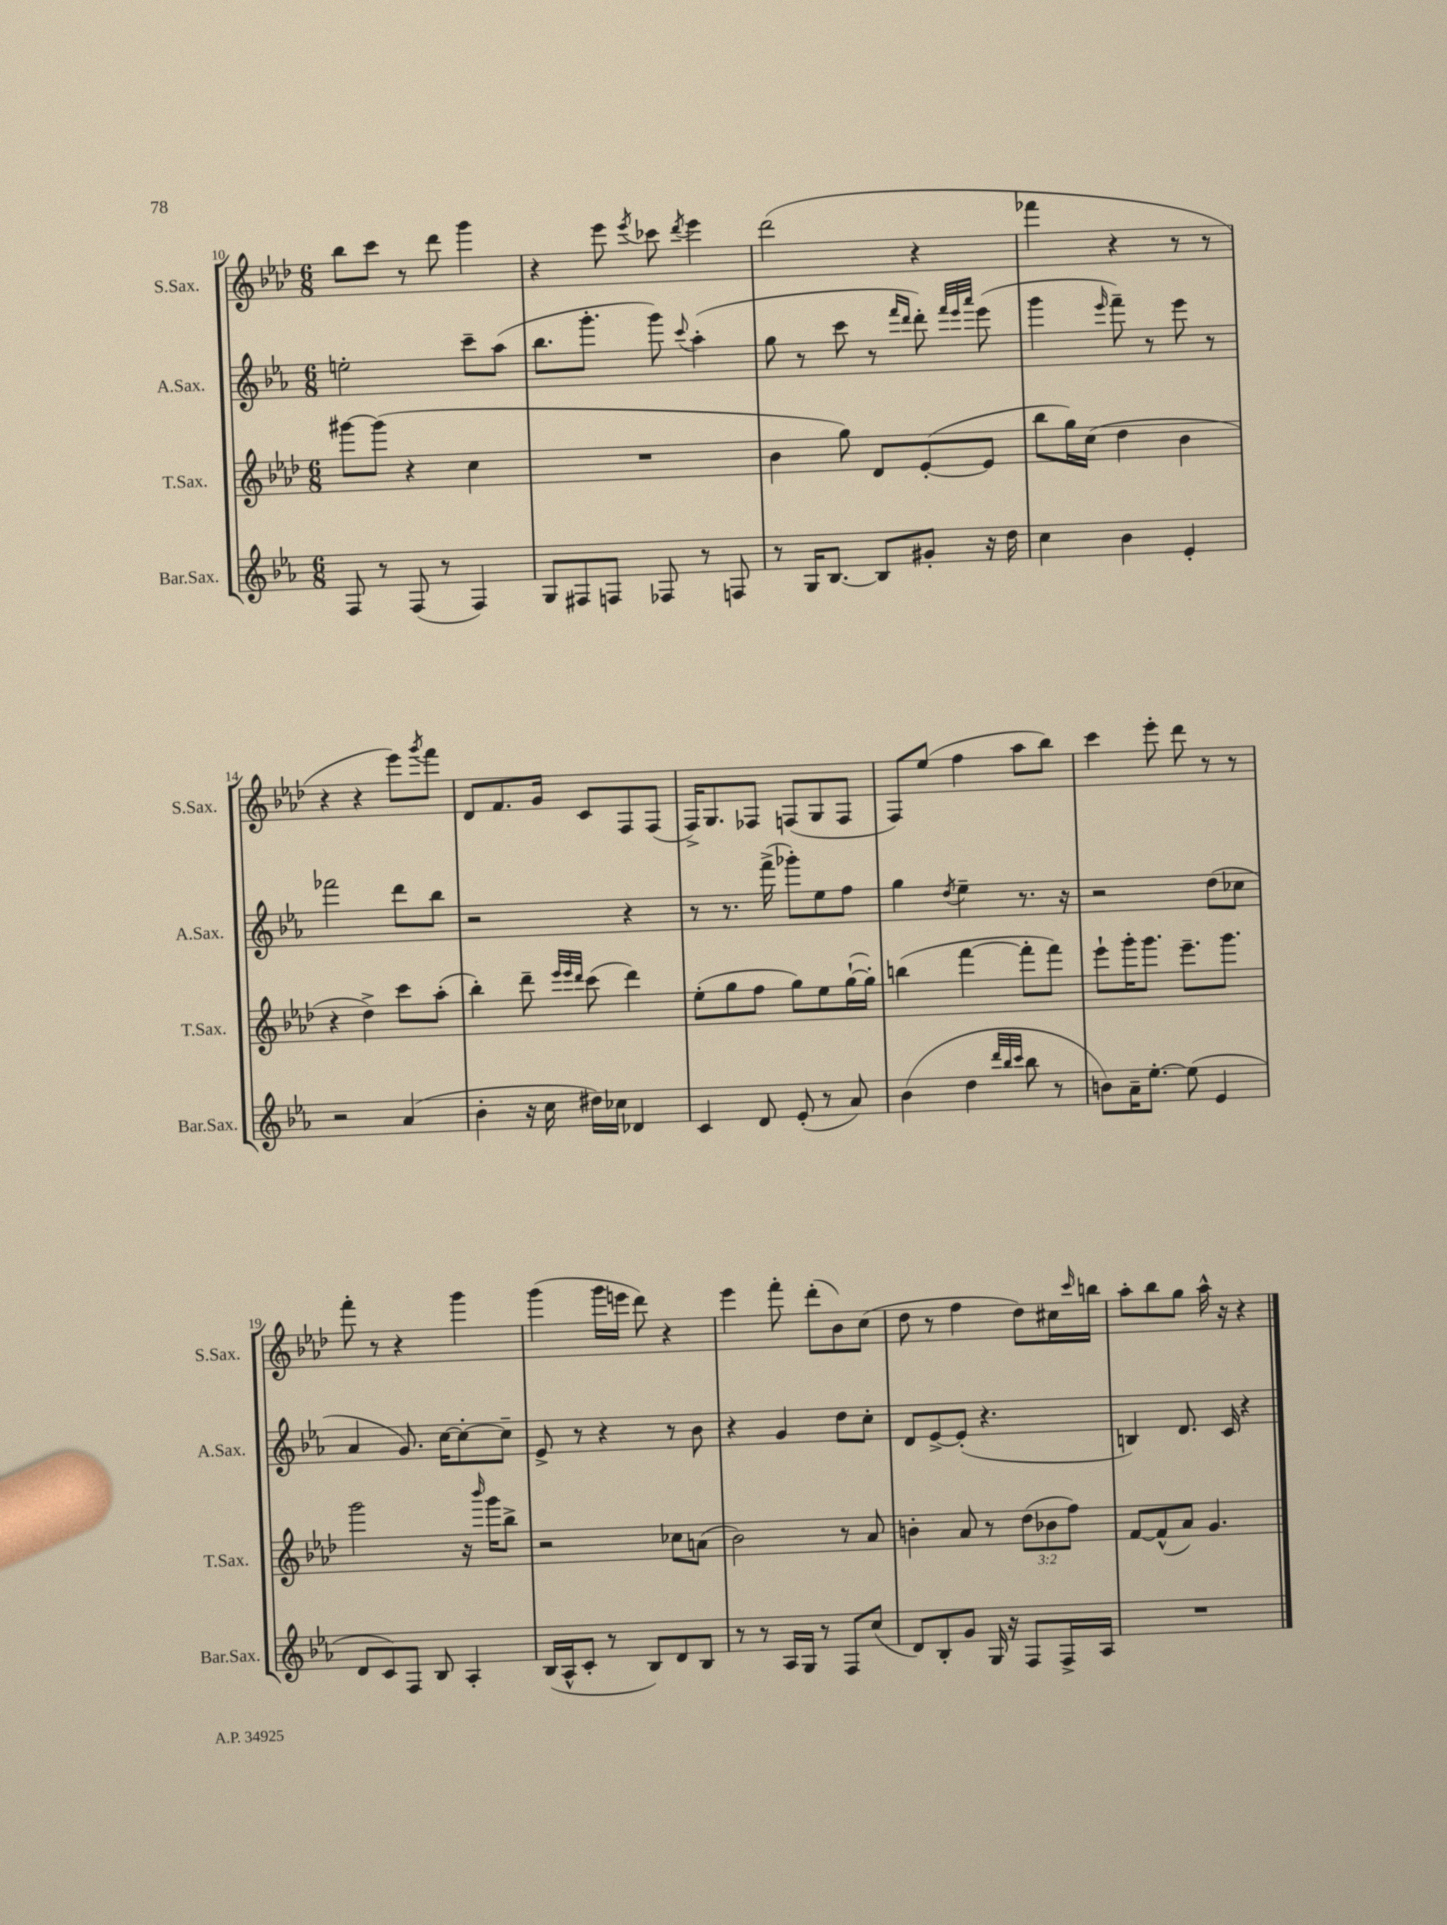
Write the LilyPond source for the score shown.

<<
\new StaffGroup <<
\new Staff = "s0" \with { instrumentName = "S.Sax." shortInstrumentName = "S.Sax." } {
    \clef treble \key aes \major \numericTimeSignature \time 6/8
    bes''8 c'''8 r8 des'''8 g'''4 |
    r4 ees'''8 \acciaccatura { ees'''8 } ces'''8 \acciaccatura { des'''8 } ees'''4 |
    des'''2( r4 |
    fes'''4 r4 r8 r8 |
    r4 r4 ees'''8) \acciaccatura { g'''8 } f'''8 |
    des'8 f'8. g'16 c'8 f8 f8( |
    f16->) g8. fes8 f8( g8 f8 |
    f8) ees''8( f''4 aes''8 bes''8) |
    c'''4 ees'''8-. des'''8 r8 r8 |
    f'''8-. r8 r4 g'''4 |
    g'''4( g'''16 e'''16 des'''8) r4 |
    ees'''4 f'''8-. des'''8-.( bes'8) c''8( |
    des''8 r8 f''4 des''8) cis''16 \grace { c'''16 } b''16 |
    aes''8-. bes''8 g''8 aes''16-^ r16 r4 \bar "|." |
}
\new Staff = "s1" \with { instrumentName = "A.Sax." shortInstrumentName = "A.Sax." } {
    \clef treble \key ees \major \numericTimeSignature \time 6/8
    e''2-. c'''8-- aes''8( |
    bes''8. g'''8.-. g'''8) \appoggiatura { c'''8 } aes''4-.( |
    g''8 r8 c'''8 r8 \grace { f'''16 d'''16 } d'''8-.) \grace { f'''32 ees'''32 aes'''32 } ees'''8( |
    g'''4 \grace { ees'''16 } f'''8--) r8 ees'''8 r8 |
    fes'''2 d'''8 bes''8 |
    r2 r4 |
    r8 r8. f'''16->( ges'''8-.) ees''8 f''8 |
    g''4 \acciaccatura { d''8 } ees''4-- r8. r16 |
    r2 d''8( ces''8 |
    aes'4 g'8.) c''16~ c''8~-. c''8-- |
    ees'8-> r8 r4 r8 bes'8 |
    r4 g'4 d''8 c''8-. |
    d'8 ees'8~-> ees'8-.( r4. |
    b4) d'8. c'16 r4 \bar "|." |
}
\new Staff = "s2" \with { instrumentName = "T.Sax." shortInstrumentName = "T.Sax." } {
    \clef treble \key aes \major \numericTimeSignature \time 6/8 \override Staff.TupletNumber.text = #tuplet-number::calc-fraction-text
    gis'''8~ gis'''8( r4 c''4 |
    R2. |
    bes'4 g''8) des'8 ees'8~-.( ees'8 |
    bes''8 g''16) c''16( des''4 bes'4 |
    r4 des''4->) c'''8 aes''8-.( |
    bes''4-.) des'''8-- \grace { ees'''32 ees'''32 des'''32 } c'''8( des'''4) |
    ees''8-.( g''8 f''8 g''8) ees''8 g''16~-!( g''16-.) |
    b''4( f'''4~ f'''8-. f'''8) |
    ees'''8-! g'''16-. g'''8. ees'''8.-- g'''8. |
    g'''2 r16 \grace { bes'''16 } g'''16 bes''8-> |
    r2 ces''8 a'8( |
    bes'2) r8 aes'8 |
    b'4-. aes'8 r8 \tuplet 3/2 { des''8( bes'8 f''8) } |
    f'8~ f'8-^( aes'8) g'4. \bar "|." |
}
\new Staff = "s3" \with { instrumentName = "Bar.Sax." shortInstrumentName = "Bar.Sax." } {
    \clef treble \key ees \major \numericTimeSignature \time 6/8
    f8 r8 f8( r8 f4) |
    g8 fis8 f8 fes8 r8 f8 |
    r8 g16 bes8.~ bes8 gis'8-. r16 d''16 |
    c''4 bes'4 ees'4-. |
    r2 aes'4( |
    bes'4-. r16 c''16 dis''16) ces''16 des'4 |
    c'4 d'8 ees'8-.( r8 aes'8) |
    bes'4( d''4 \grace { d'''32 bes''32 c'''32 } bes''8 r8 |
    b'8) aes'16-- ees''8.~-. ees''8( ees'4 |
    d'8 c'8) f8 bes8 aes4-. |
    bes16( aes16-^ c'8-. r8 bes8) d'8 bes8 |
    r8 r8 aes16 g16 r8 f8 c''8( |
    d'8) bes8-. g'8 g16 r16 f8 f16-> aes16 |
    R2. \bar "|." |
}
>>
>>
\layout { \context { \Score currentBarNumber = #10 } }
